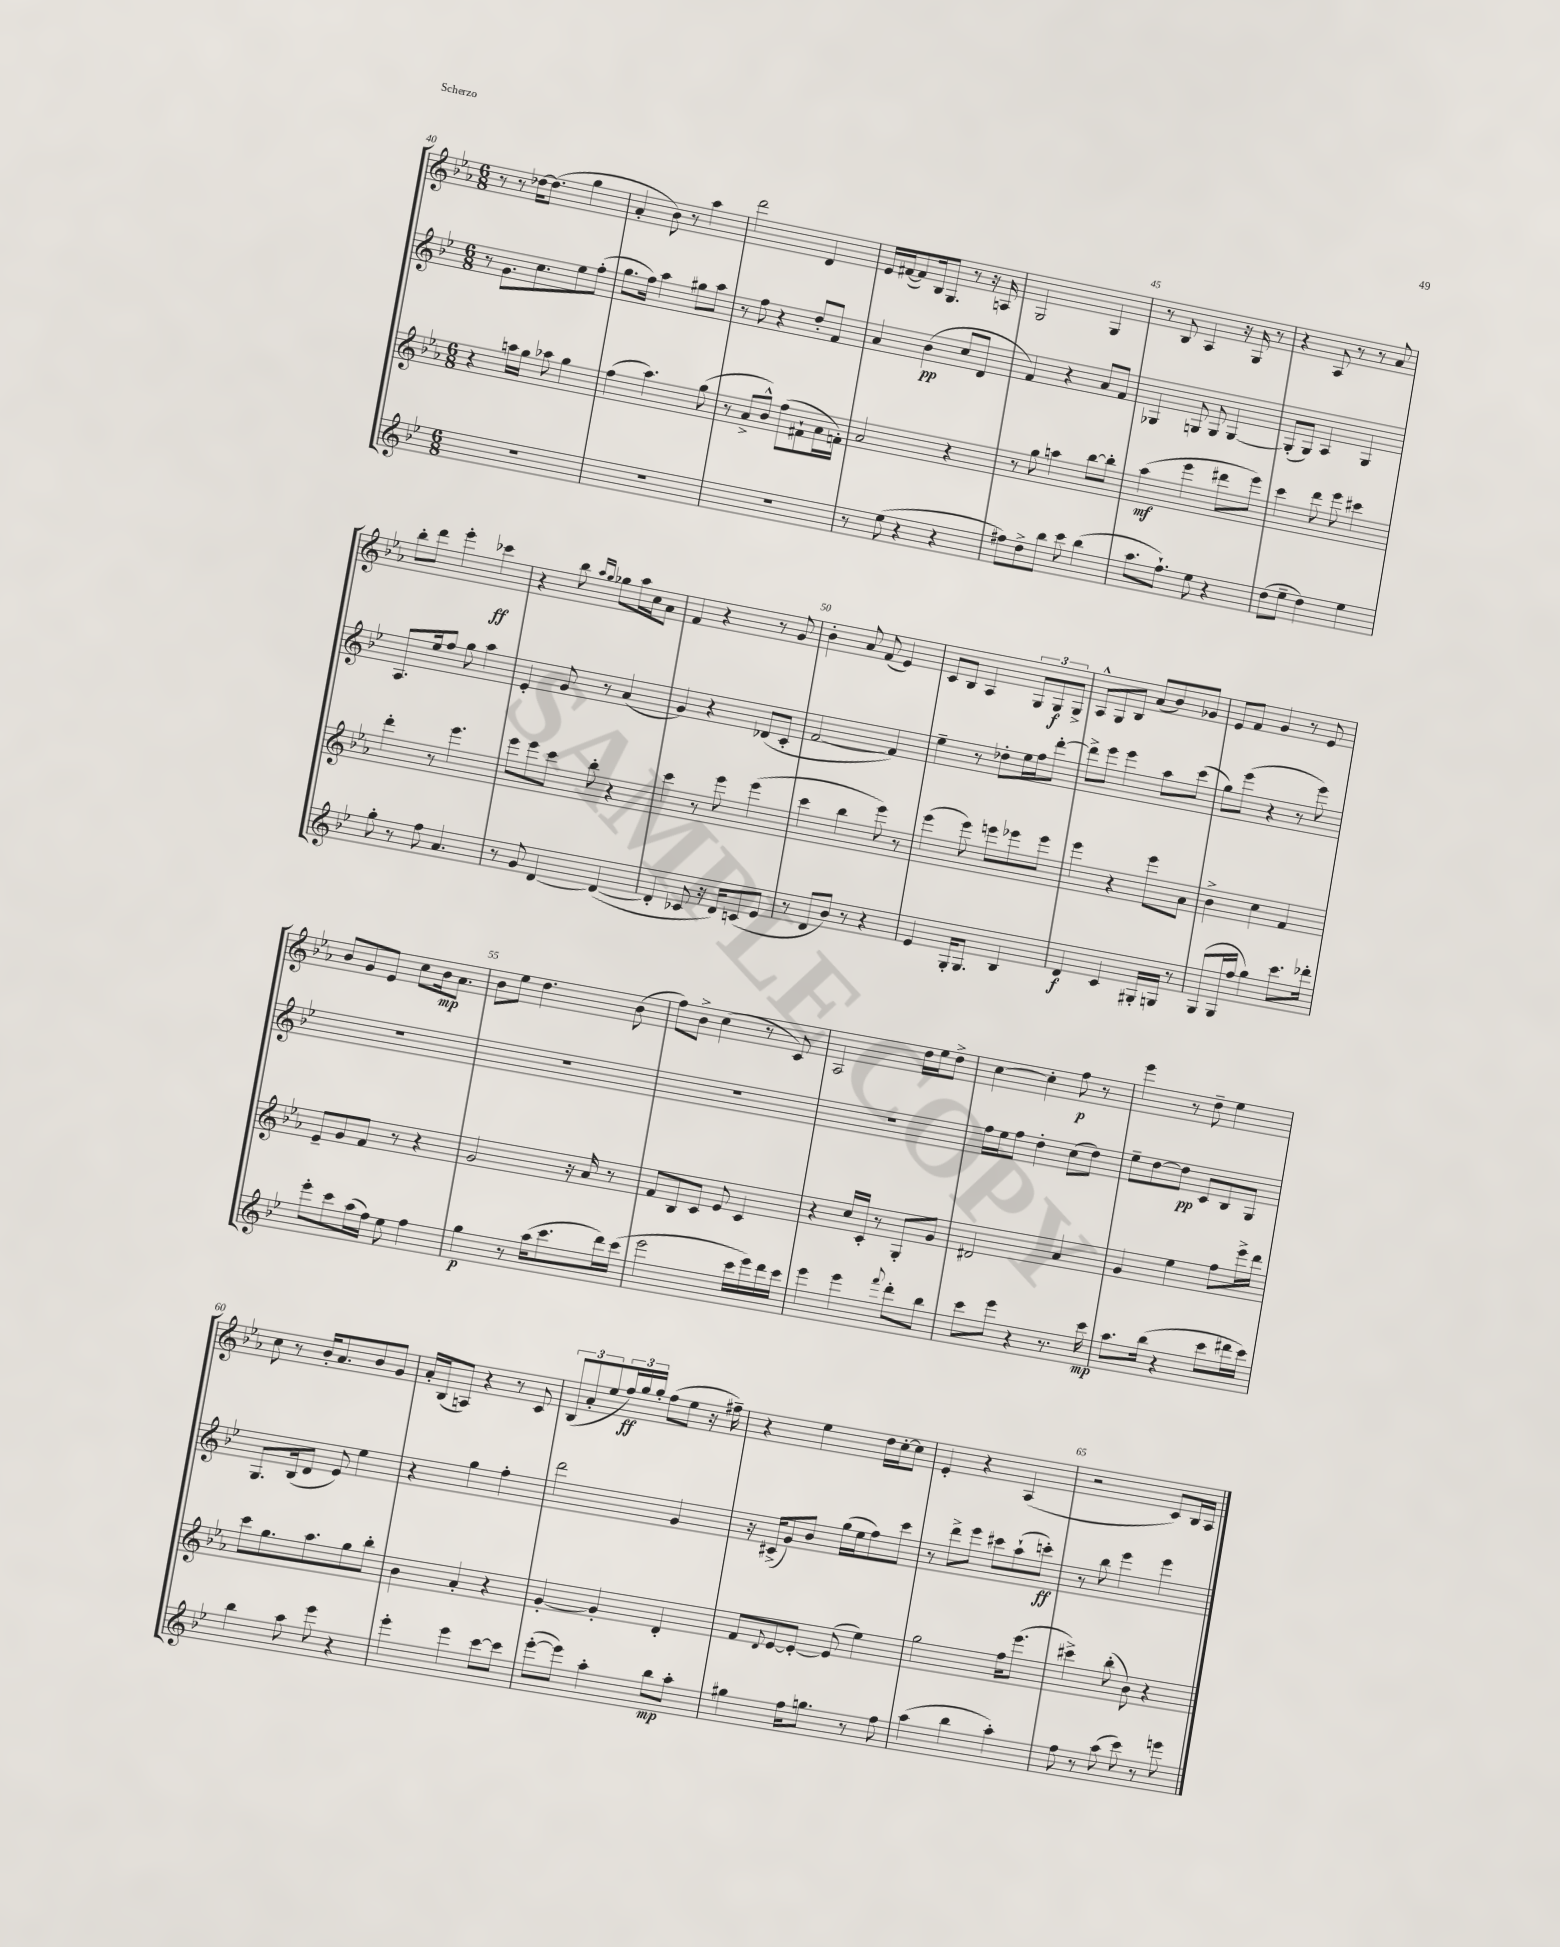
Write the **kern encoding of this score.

**kern	**kern	**kern	**kern
*staff4	*staff3	*staff2	*staff1
*clefG2	*clefG2	*clefG2	*clefG2
*k[b-e-]	*k[b-e-a-]	*k[b-e-]	*k[b-e-a-]
*M6/8	*M6/8	*M6/8	*M6/8
2.r	4r	8r	8r
.	.	8.g	8r
.	16aa	.	[16dd-
.	16gg	8.cc	(8.dd-]
.	8aa-	.	.
.	4gg	8ee-	4gg
.	.	(8ff'	.
=	=	=	=
2.r	(4ff	8.gg	4a-'
.	.	16ff)	.
.	4.aa-)	4aa	8b-)
.	.	.	8r
.	.	8gg#	4aa-
.	(8gg	8aa	.
=	=	=	=
2.r	8r	8r	2ddd
.	8a-^	8ff	.
.	8b-^^)	4r	.
.	(8ff	.	.
.	8f#`	8dd'	4d
.	16a-	8f	.
.	16f')	.	.
=	=	=	=
8r	2a-	4a	16e-
.	.	.	([16f#
(8ee-	.	.	8f#])
4r	.	(4b-	16B-
.	.	.	8.G
4r	4r	8cc	8r
.	.	8d	16r
.	.	.	16A
=	=	=	=
8ff#)	8r	4f)	2G
8dd^	8gg	.	.
8bb-	4aa	4r	.
8ccc	.	.	.
(4bb-	[8bb-	8a	4G
.	8bb-']	8f	.
=	=	=	=
8.aa	(4aa-	4G-	8r
.	.	.	8B-
8.ff`)	.	.	.
.	4eee-	8G	4A-
8ee-	.	8G	.
4r	8ddd#	[4G	16r
.	.	.	16G
.	8eee-)	.	8r
=	=	=	=
(8dd	4ccc	(8G']	4r
8ee-~	.	8G)	.
4dd)	8ddd	4A	8A-
.	8eee-	.	8r
4ee-	4ccc#	4G	8r
.	.	.	8a-
=	=	=	=
8gg'	4ddd'	8.A	8bb-'
8r	.	.	8ddd
.	.	16ee-	.
8ff	8r	8ff	4eee-'
4.a	4.eee-	8gg	.
.	.	4aa	4ccc-
=	=	=	=
8r	8eee-	4e-'	4r
8g	8eee-	.	.
[4d	8ccc	8g	8bb-
.	.	.	16qqaa-
.	.	.	16qqgg
.	8bb-'	8r	8gg-
(4d_	4r	(4a	16aa-
.	.	.	16cc
.	.	.	8a-
=	=	=	=
4d']	4ccc	4g)	4f
8c-	8r	4r	4r
16r	8eee-	.	.
16d)	.	.	.
(8c	(4eee-	(8d-	8r
8e-	.	8c'	8g
=	=	=	=
8r	4ccc	[2f	4b-'
8d	.	.	.
8b-)	4bb-	.	8a-
8r	.	.	(8f
4r	8eee-)	4f])	4e-)
.	8r	.	.
=	=	=	=
4e-	(4eee-	4ee-~	8c
.	.	.	8B-
16G'	8eee-)	8r	4A-
8.G	.	.	.
.	8eee	8dd-'	.
4B-	8eee-	16ee-	12G
.	.	16ff	.
.	.	.	12G
.	8eee-	[8ddd'	.
.	.	.	12G^
=	=	=	=
4d	4eee-	8ddd^]	8A-^^
.	.	8eee-	8G
4c	4r	4eee-	8B-
.	.	.	(8a-
16G#'	8eee-	8aa	8b-)
16G	.	.	.
8r	8a-	(8ccc	8g-
=	=	=	=
(8G	4b-^	8gg)	8e-
16G	.	(8eee-	8f
16ff	.	.	.
4gg)	4cc	4r	4g
8.ccc	4f	8r	8r
.	.	8eee-)	8e-
16ddd-'	.	.	.
=	=	=	=
8eee-'	8e-~	2.r	8b-
8ccc	8g	.	8g
(16aa	8f	.	8e-
16ff)	.	.	.
8ee-	8r	.	8cc
4ff	4r	.	16b-
.	.	.	8.a-
=	=	=	=
4gg	2g	2.r	8b-
.	.	.	8ee-
8r	.	.	4.dd
(16aa	.	.	.
8.ccc	.	.	.
.	16r	.	.
.	16a-	.	.
16ddd)	8r	.	(8b-
(16ccc	.	.	.
=	=	=	=
2eee-	8f	2.r	8ff)
.	8B-	.	8b-^
.	8c	.	(4cc
.	8e-	.	.
16ccc	4c	.	8r
16eee-)	.	.	.
16ddd	.	.	8c)
16ccc	.	.	.
=	=	=	=
4eee-	4r	2.r	2A-
4eee-	16cc	.	.
.	16c'	.	.
.	8r	.	.
8qqfff	.	.	.
8ddd'	8G'	.	16dd
.	.	.	16ee-
8bb-	8g	.	8dd^
=	=	=	=
8ccc	2d#	16ff	[4cc
.	.	16ee-	.
8eee-	.	8ff	.
4r	.	4dd'	4cc']
8.r	4a-	(8cc	8ff
.	.	8dd)	8r
16ccc	.	.	.
=	=	=	=
8.aa	4g	8ee-~	4eee-
.	.	[8dd	.
(16bb-	.	.	.
4r	4ee-	8dd]	8r
.	.	8c	8dd~
8ccc	8ff	8B-	4ee-
16ddd#	16eee-^	8G	.
16ccc)	16ddd	.	.
=	=	=	=
4bb-	8ccc	8.G	8cc
.	8.gg	.	8r
.	.	(16B-	.
8aa	.	8d	16b-'
.	8.aa-	.	8.a-
8eee-	.	8e-)	.
4r	8gg	4ee-	8b-
.	8bb-'	.	8g
=	=	=	=
4eee-'	4b-	4r	16a-'
.	.	.	(16B-
.	.	.	8A)
4eee-	4a-'	4gg	4r
[8ccc	4r	4ff'	8r
8ccc]	.	.	8c
=	=	=	=
([8eee-'	[4g'	2ddd	(12B-
.	.	.	12a-'
8eee-])	.	.	.
.	.	.	12ee-
4aa'	4g']	.	24ff)
.	.	.	24gg
.	.	.	24gg'
.	.	.	(8ff
8bb-	4d'	4g	8ee-
8aa'	.	.	16r
.	.	.	16ff#~)
=	=	=	=
4gg#	8f	16r	4r
.	.	(16c#^	.
.	8qqd	.	.
.	[8e-	8g)	.
16ff	8e-'_	8b-	4ee-
8.gg	.	.	.
.	(8e-]	(16gg	.
.	.	16ee-	.
8r	4ee-)	8ff)	16dd
.	.	.	[16cc'
8ff	.	8ccc	8cc]
=	=	=	=
(4aa	2gg	8r	4e-'
.	.	8ddd^	.
4bb-	.	8eee-	4r
.	.	8ccc#	.
4aa')	16ff	(8aa`	(4A-
.	(8.eee-	.	.
.	.	8ccc')	.
=	=	=	=
8ff	4ccc#^)	8r	2r
8r	.	8bb-	.
(8aa	(8bb-'	4eee-	.
8ccc)	8b-)	.	.
8r	4r	4eee-	8c)
8eee	.	.	16B-
.	.	.	16A-
==	==	==	==
*-	*-	*-	*-
